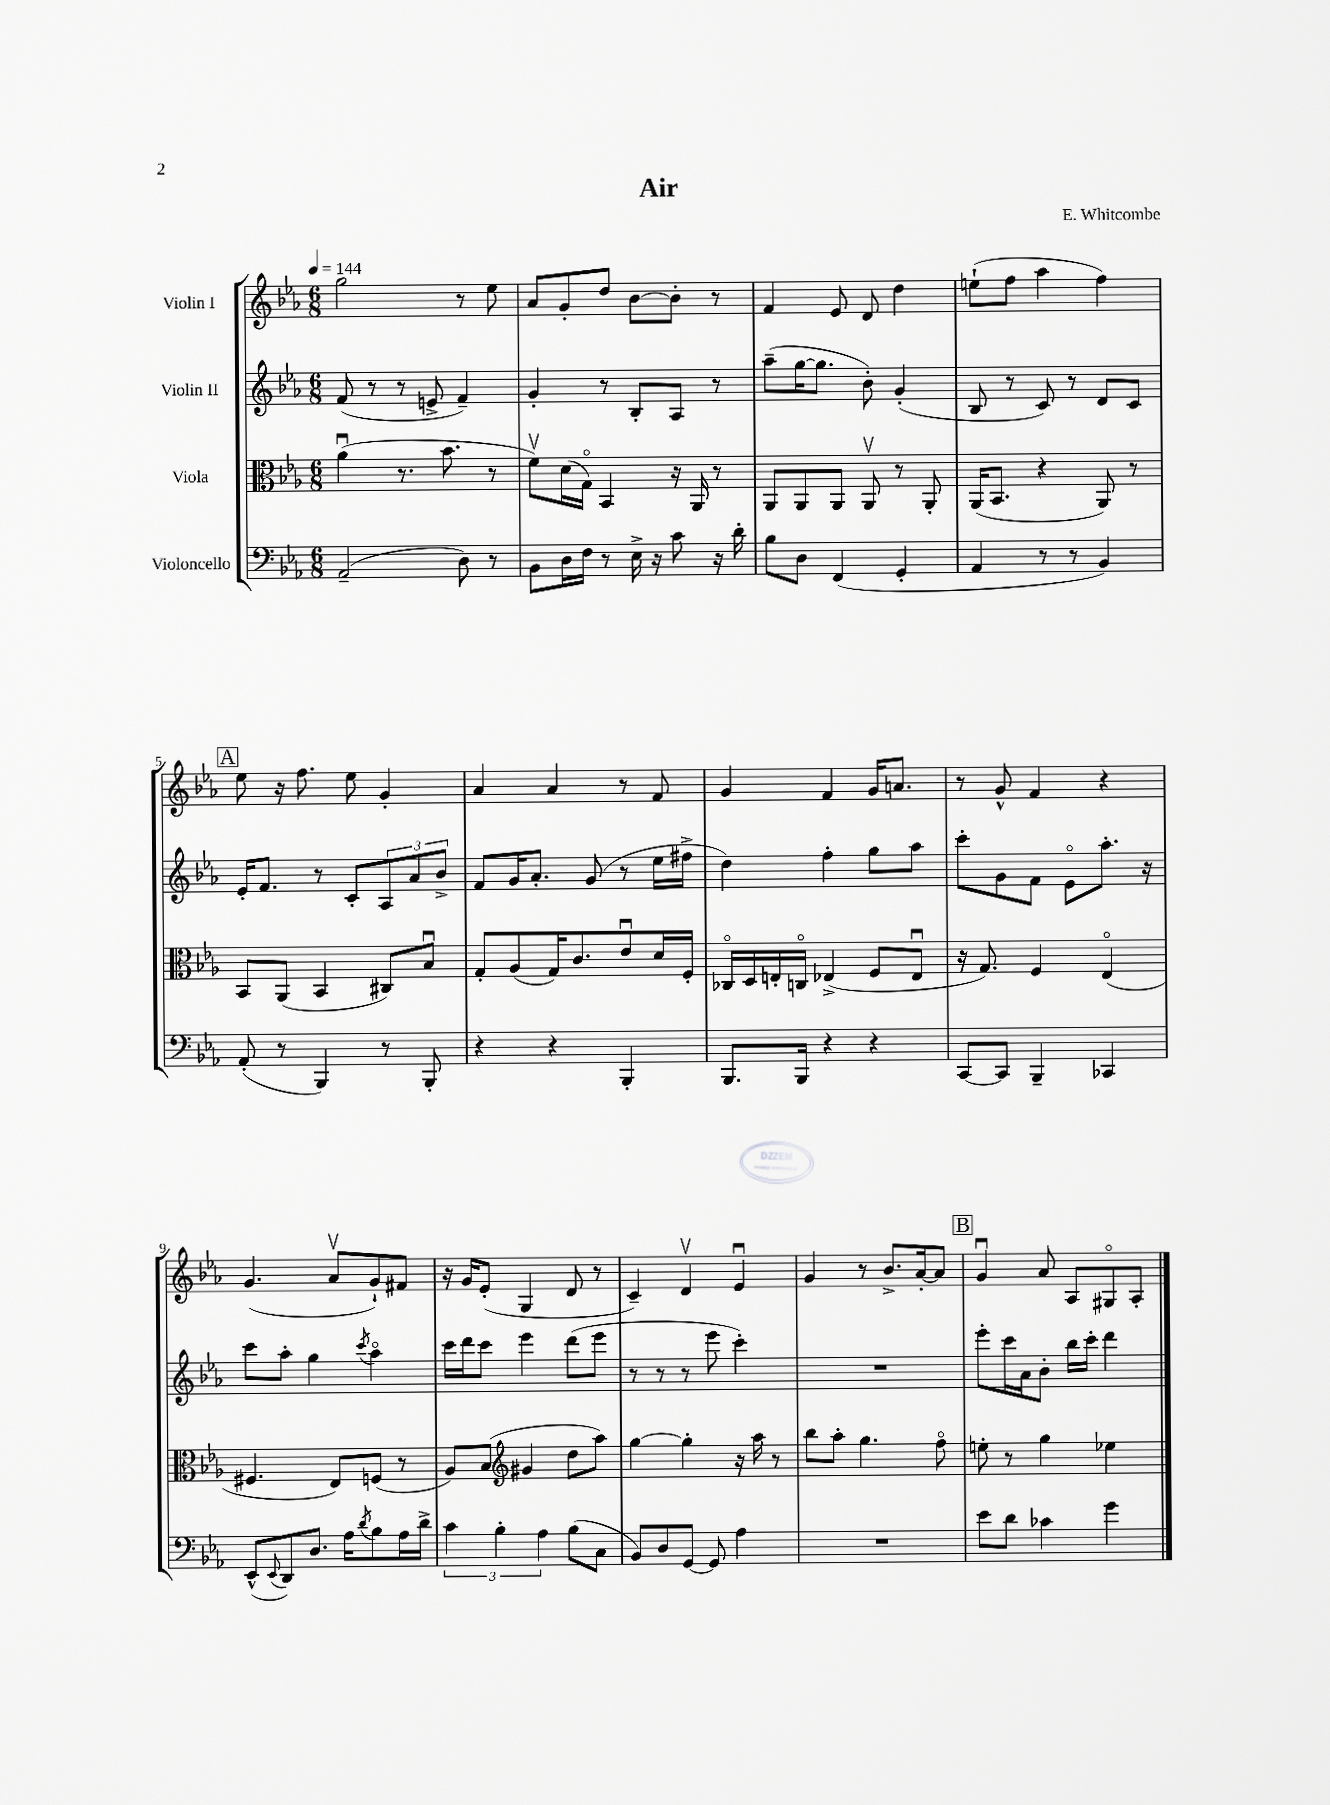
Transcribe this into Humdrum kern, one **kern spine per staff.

**kern	**kern	**kern	**kern
*part4	*part3	*part2	*part1
*staff4	*staff3	*staff2	*staff1
*I"Violoncello	*I"Viola	*I"Violin II	*I"Violin I
*clefF4	*clefC3	*clefG2	*clefG2
*k[b-e-a-]	*k[b-e-a-]	*k[b-e-a-]	*k[b-e-a-]
*M6/8	*M6/8	*M6/8	*M6/8
*MM144	*MM144	*MM144	*MM144
=1	=1	=1	=1
(2AA-~/	(4a-u\	(8f/	2gg\
.	.	8r	.
.	8.r	8r	.
.	.	8en^/	.
.	8.b-\	.	.
8D\)	.	4f~/)	8r
8r	8r	.	8ee-\
=2	=2	=2	=2
8BB-\L	8fv\L)	4g'/	8a-/L
16D\L	(16d\L	.	8g'/
16F\JJ	16G\JJ)	.	.
8r	4BB-/	8r	8dd/J
16E-^\	.	8B-'/L	[8b-\L
16r	.	.	.
8c\	16r	8A-/J	8b-'\J]
.	16AA-/	.	.
16r	8r	8r	8r
16d'\	.	.	.
=3	=3	=3	=3
8B-\L	8AA-/L	(8aa-~\L	4f/
8D\J	8AA-/	[16gg\K	.
.	.	8.gg\J]	.
(4FF/	8AA-/J	.	8e-/
.	8AA-v/	8b-'\)	8d/
4GG'/	8r	(4g'/	4dd\
.	8AA-'/	.	.
=4	=4	=4	=4
4AA-/	(16AA-/KL	8B-/	(8een`\L
.	8.BB-/J	.	.
.	.	8r	8ff\J
8r	4r	8c/)	4aa-\
8r	.	8r	.
4BB-/)	8AA-/)	8d/L	4ff\)
.	8r	8c/J	.
!!LO:LB:g=z
!!LO:REH:place=s1:t=A
=5	=5	=5	=5
(8AA-'/	8BB-/L	16e-'/KL	8ee-\
.	.	8.f/J	.
8r	(8AA-/J	.	16r
.	.	.	8.ff\
4BBB-/)	4BB-/	8r	.
.	.	8c'/L	8ee-\
8r	8C#X/L)	12A-/	4g'/
.	.	12a-/	.
8BBB-'/	8B-u/J	.	.
.	.	12b-^/J	.
=6	=6	=6	=6
4r	8G'/L	8f/L	4a-/
.	(8A-/	16g/K	.
.	.	8.a-'/J	.
4r	16G/K)	.	4a-/
.	8.c/	.	.
.	.	(8g/	.
4BBB-'/	8e-u/	8r	8r
.	16d/L	16ee-\LL	8f/
.	16F'/JJ	16ff#X^\JJ	.
=7	=7	=7	=7
8.BBB-/L	16C-X/LL	4dd\)	4g/
.	16D/	.	.
.	16En'/	.	.
16BBB-/Jk	16Cn/JJ	.	.
4r	(4E-X^/	4ff'\	4f/
4r	8F/L	8gg\L	16g/KL
.	.	.	8.an/J
.	8E-u/J	8aa-\J	.
=8	=8	=8	=8
[8CC/L	16r	8ccc'\L	8r
.	8.G/)	.	.
8CC/J]	.	8g\	8g^^/
4BBB-~/	4F/	8f\J	4f/
.	.	8e-\L	.
4CC-X/	(4E-/	8.aa-'\J	4r
.	.	16r	.
!!LO:LB:g=z
=9	=9	=9	=9
(8EE-^^/L	4.F#X/	8ccc\L	(4.g/
8qqEE-/	.	.	.
8DD/)	.	8aa-'\J	.
8.D/J	.	4gg\	.
.	8E-/L)	.	8a-v/L
16A-\KL	.	.	.
8qd/	.	8qccc/	.
8B-\	(8Fn/J	4aa-\	8g`/)
16A-\L	8r	.	8f#X/J
16d^\JJ	.	.	.
=10	=10	=10	=10
6c\	8A-/L)	16ccc\LL	16r
.	.	16ddd\J	16g/KL
.	(8B-/J	8ccc\J	(8e-'/J
6B-'\	.	.	.
*	*clefG2	*	*
.	4g#X/	4eee-\	4G/
6A-\	.	.	.
(8B-\L	8dd\L	(8ddd\L	8d/
8C\J	8aa-\J)	8eee-\J	8r
=11	=11	=11	=11
8BB-/L)	[4gg\	8r	4c~/)
8D/	.	8r	.
[8GG/J	4gg'\]	8r	4dv/
8GG/]	.	8eee-\	.
4A-\	16r	4ccc'\)	4e-u/
.	16aa-\	.	.
.	8r	.	.
=12	=12	=12	=12
2.r	8bb-\L	2.r	4g/
.	8aa-'\J	.	.
.	4.gg\	.	8r
.	.	.	8.b-^/L
.	.	.	[16a-'/k
.	8ff\	.	8a-/J]
!!LO:REH:place=s1:t=B
=13	=13	=13	=13
8e-\L	8een'\	8eee-'\L	4gu/
8d\J	8r	16ccc\L	.
.	.	16a-\J	.
4c-X\	4gg\	8b-'\J	8a-/
.	.	16bb-\LL	8A-/L
.	.	16ccc'\JJ	.
4g\	4ee-X\	4ddd\	8G#X/
.	.	.	8A-'/J
==	==	==	==
*-	*-	*-	*-
